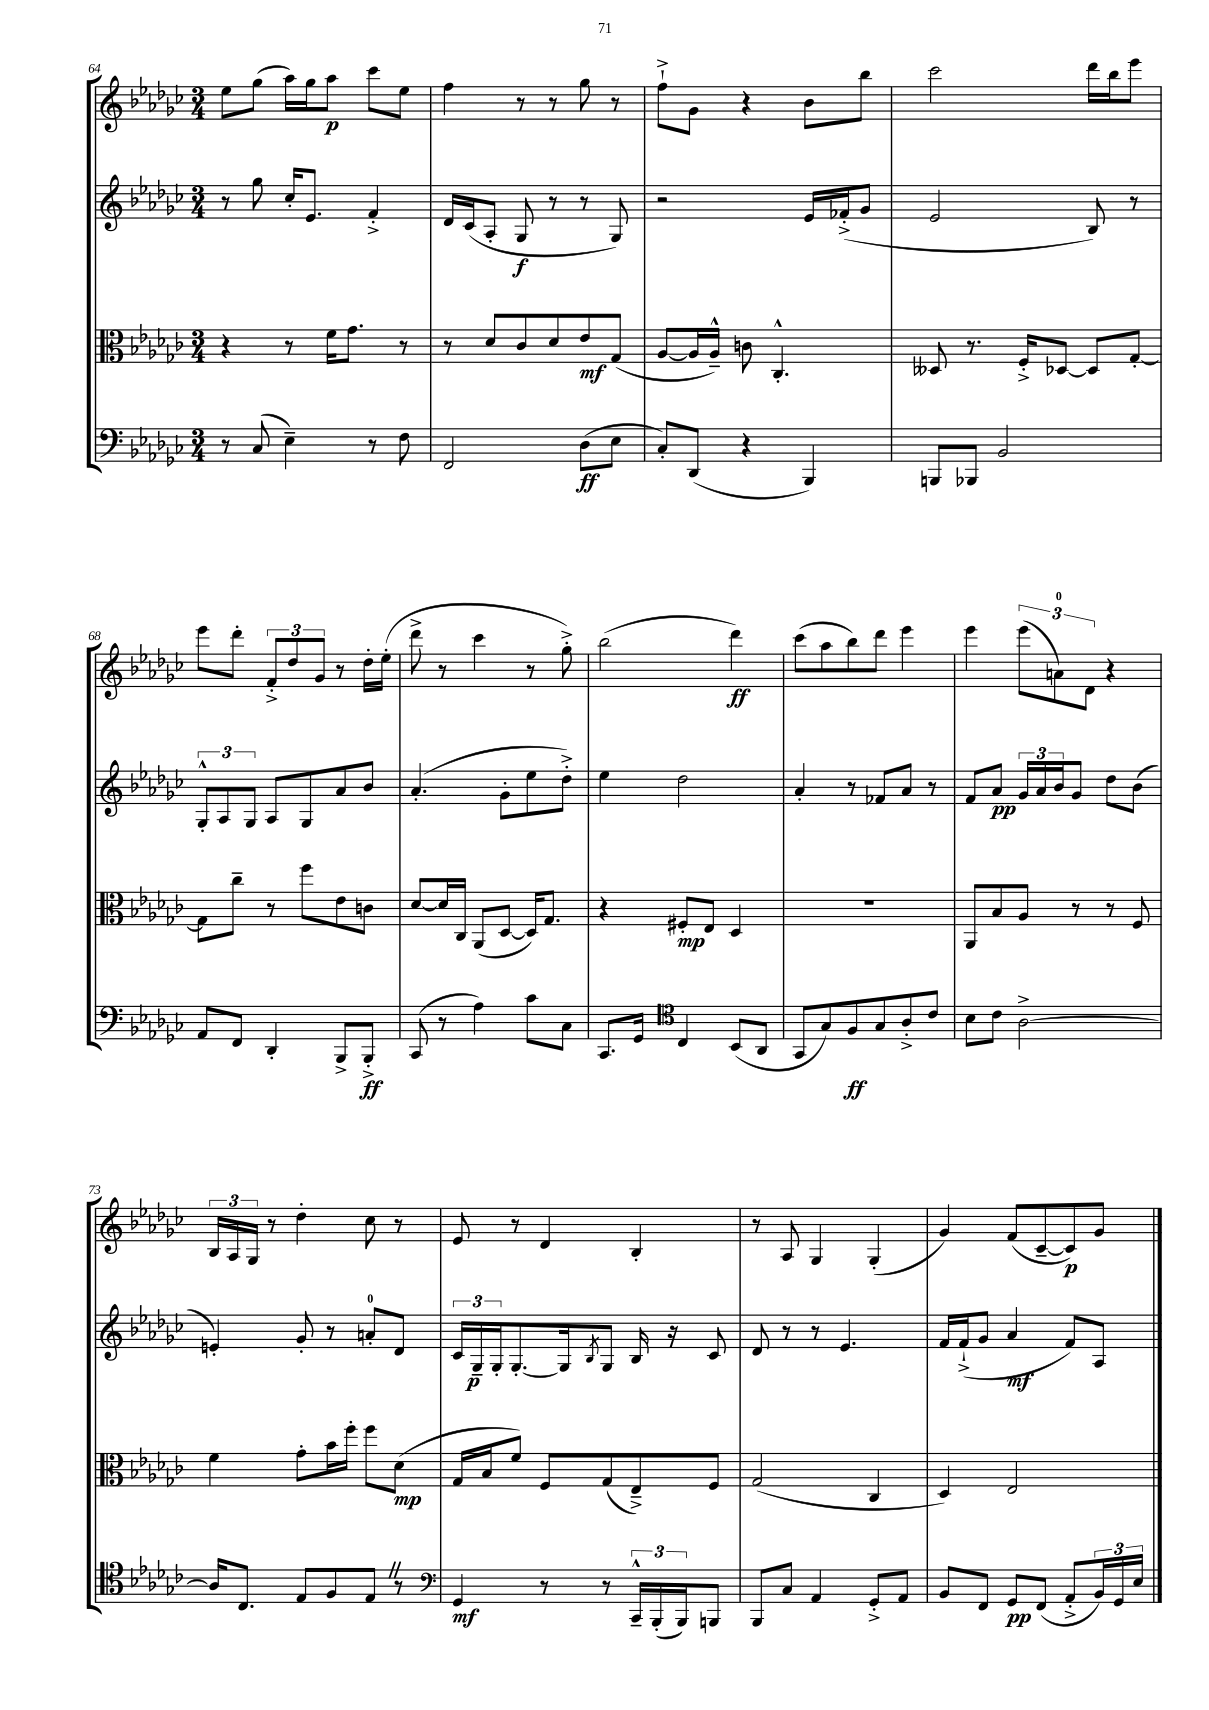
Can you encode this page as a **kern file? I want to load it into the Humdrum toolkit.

**kern	**dynam	**kern	**dynam	**kern	**dynam	**kern	**dynam
*part4	*part4	*part3	*part3	*part2	*part2	*part1	*part1
*staff4	*staff4	*staff3	*staff3	*staff2	*staff2	*staff1	*staff1
*clefF4	*	*clefC3	*	*clefG2	*	*clefG2	*
*k[b-e-a-d-g-c-]	*	*k[b-e-a-d-g-c-]	*	*k[b-e-a-d-g-c-]	*	*k[b-e-a-d-g-c-]	*
*M3/4	*	*M3/4	*	*M3/4	*	*M3/4	*
=64	=64	=64	=64	=64	=64	=64	=64
8r	.	4r	.	8r	.	8ee-\L	.
(8C-/	.	.	.	8gg-\	.	(8gg-\J	.
4E-~\)	.	8r	.	16cc-'/KL	.	16aa-\LL)	.
.	.	.	.	8.e-/J	.	16gg-\J	.
.	.	16f\KL	.	.	.	8aa-\J	p
.	.	8.g-\J	.	.	.	.	.
8r	.	.	.	4f'^/	.	8ccc-\L	.
8F\	.	8r	.	.	.	8ee-\J	.
=65	=65	=65	=65	=65	=65	=65	=65
2FF/	.	8r	.	16d-/LL	.	4ff\	.
.	.	.	.	(16c-/J	.	.	.
.	.	8d-/L	.	8A-'/J	.	.	.
.	.	8c-/	.	8G-/	f	8r	.
.	.	8d-/	.	8r	.	8r	.
(8D-\L	ff	8e-/	mf	8r	.	8gg-\	.
8E-\J	.	(8G-/J	.	8G-/)	.	8r	.
=66	=66	=66	=66	=66	=66	=66	=66
8C-'/L)	.	[8A-/L	.	2r	.	8ff`^\L	.
(8DD-/J	.	16A-/L]	.	.	.	8g-\J	.
.	.	16A-~^^/JJ)	.	.	.	.	.
4r	.	8cn\	.	.	.	4r	.
.	.	4.C-'^^/	.	.	.	.	.
4BBB-/)	.	.	.	16e-/LL	.	8b-\L	.
.	.	.	.	(16f-X'^/J	.	.	.
.	.	.	.	8g-/J	.	8bb-\J	.
=67	=67	=67	=67	=67	=67	=67	=67
8BBBn/L	.	8D--X/	.	2e-/	.	2ccc-\	.
8BBB-X/J	.	8.r	.	.	.	.	.
2BB-/	.	.	.	.	.	.	.
.	.	16F'^/KL	.	.	.	.	.
.	.	[8D-X/J	.	.	.	.	.
.	.	8D-/L]	.	8B-/)	.	16ddd-\LL	.
.	.	.	.	.	.	16bb-\J	.
.	.	[8G-'/J	.	8r	.	8eee-\J	.
!!LO:LB:g=z
=68	=68	=68	=68	=68	=68	=68	=68
8AA-/L	.	8G-\L]	.	12G-'^^/L	.	8eee-\L	.
.	.	.	.	12A-/	.	.	.
8FF/J	.	8cc-~\J	.	.	.	8ddd-'\J	.
.	.	.	.	12G-/J	.	.	.
4DD-'/	.	8r	.	8A-/L	.	12f'^/L	.
.	.	.	.	.	.	12dd-/	.
.	.	8ff\L	.	8G-/	.	.	.
.	.	.	.	.	.	12g-/J	.
8BBB-^/L	.	8e-\	.	8a-/	.	8r	.
8BBB-'^/J	ff	8cn\J	.	8b-/J	.	16dd-'\LL	.
.	.	.	.	.	.	(16ee-'\JJ	.
=69	=69	=69	=69	=69	=69	=69	=69
(8CC-/	.	[8d-/L	.	(4.a-'/	.	8ddd-^\	.
8r	.	16d-/L]	.	.	.	8r	.
.	.	16C-/JJ	.	.	.	.	.
4A-\)	.	(8AA-/L	.	.	.	4ccc-\	.
.	.	[8D-/J	.	8g-'\L	.	.	.
8c-\L	.	16D-/KL])	.	8ee-\	.	8r	.
.	.	8.G-/J	.	.	.	.	.
8C-\J	.	.	.	8dd-'^\J)	.	8gg-'^\)	.
=70	=70	=70	=70	=70	=70	=70	=70
8.CC-/L	.	4r	.	4ee-\	.	(2bb-\	.
16GG-/Jk	.	.	.	.	.	.	.
*clefC4	*	*	*	*	*	*	*
4C-/	.	8F#X'/L	mp	2dd-\	.	.	.
.	.	8E-/J	.	.	.	.	.
(8BB-/L	.	4D-/	.	.	.	4ddd-\)	ff
8AA-/J	.	.	.	.	.	.	.
=71	=71	=71	=71	=71	=71	=71	=71
8GG-/L	.	2.r	.	4a-'/	.	(8ccc-\L	.
8G-/)	.	.	.	.	.	8aa-\	.
8F/	ff	.	.	8r	.	8bb-\)	.
8G-/	.	.	.	8f-X/L	.	8ddd-\J	.
8A-'^/	.	.	.	8a-/J	.	4eee-\	.
8c-/J	.	.	.	8r	.	.	.
=72	=72	=72	=72	=72	=72	=72	=72
8B-\L	.	8AA-/L	.	8f/L	.	4eee-\	.
8c-\J	.	8B-/	.	8a-/J	pp	.	.
[2A-^\	.	8A-/J	.	24g-/LL	.	(12eee-\L	.
.	.	.	.	24a-/	.	.	.
.	.	.	.	24b-/J	.	12an\)	.
.	.	8r	.	8g-/J	.	.	.
.	.	.	.	.	.	12d-\J	.
.	.	8r	.	8dd-\L	.	4r	.
.	.	8F/	.	(8b-\J	.	.	.
!!LO:LB:g=z
=73	=73	=73	=73	=73	=73	=73	=73
16A-/KL]	.	4f\	.	4en'/)	.	24B-/LL	.
.	.	.	.	.	.	24A-/	.
8.C-/J	.	.	.	.	.	.	.
.	.	.	.	.	.	24G-/JJ	.
.	.	.	.	.	.	8r	.
8E-/L	.	8g-'\L	.	8g-'/	.	4dd-'\	.
8F/	.	16b-\L	.	8r	.	.	.
.	.	16ff'\JJ	.	.	.	.	.
8E-Z/J	.	8ff\L	.	8an'/L	.	8cc-\	.
8r	.	(8d-\J	mp	8d-/J	.	8r	.
=74	=74	=74	=74	=74	=74	=74	=74
*clefF4	*	*	*	*	*	*	*
4GG-/	mf	16G-/LL	.	24c-/LL	.	8e-/	.
.	.	.	.	24G-~/	p	.	.
.	.	16B-/J	.	.	.	.	.
.	.	.	.	24G-'/J	.	.	.
.	.	8f/J)	.	[8.G-'/	.	8r	.
8r	.	8F/L	.	.	.	4d-/	.
.	.	.	.	16G-/k]	.	.	.
.	.	.	.	8qB-/	.	.	.
8r	.	(8G-/	.	8G-/J	.	.	.
24CC-~^^/LL	.	8E-~^/)	.	16B-/	.	4B-'/	.
(24BBB-'/	.	.	.	.	.	.	.
.	.	.	.	16r	.	.	.
24BBB-/J)	.	.	.	.	.	.	.
8BBBn/J	.	8F/J	.	8c-/	.	.	.
=75	=75	=75	=75	=75	=75	=75	=75
8BBB-/L	.	(2G-/	.	8d-/	.	8r	.
8C-/J	.	.	.	8r	.	8A-/	.
4AA-/	.	.	.	8r	.	4G-/	.
.	.	.	.	4.e-/	.	.	.
8GG-'^/L	.	4C-/	.	.	.	(4G-'/	.
8AA-/J	.	.	.	.	.	.	.
=76	=76	=76	=76	=76	=76	=76	=76
8BB-/L	.	4D-/)	.	16f/LL	.	4g-/)	.
.	.	.	.	(16f`^/J	.	.	.
8FF/J	.	.	.	8g-/J	.	.	.
8GG-/L	pp	2E-/	.	4a-/	mf	(8f/L	.
(8FF/J	.	.	.	.	.	[8c-~/	.
8AA-'^/L	.	.	.	8f/L)	.	8c-/])	p
24BB-/L)	.	.	.	8A-/J	.	8g-/J	.
24GG-/	.	.	.	.	.	.	.
24E-/JJ	.	.	.	.	.	.	.
==	==	==	==	==	==	==	==
*-	*-	*-	*-	*-	*-	*-	*-
